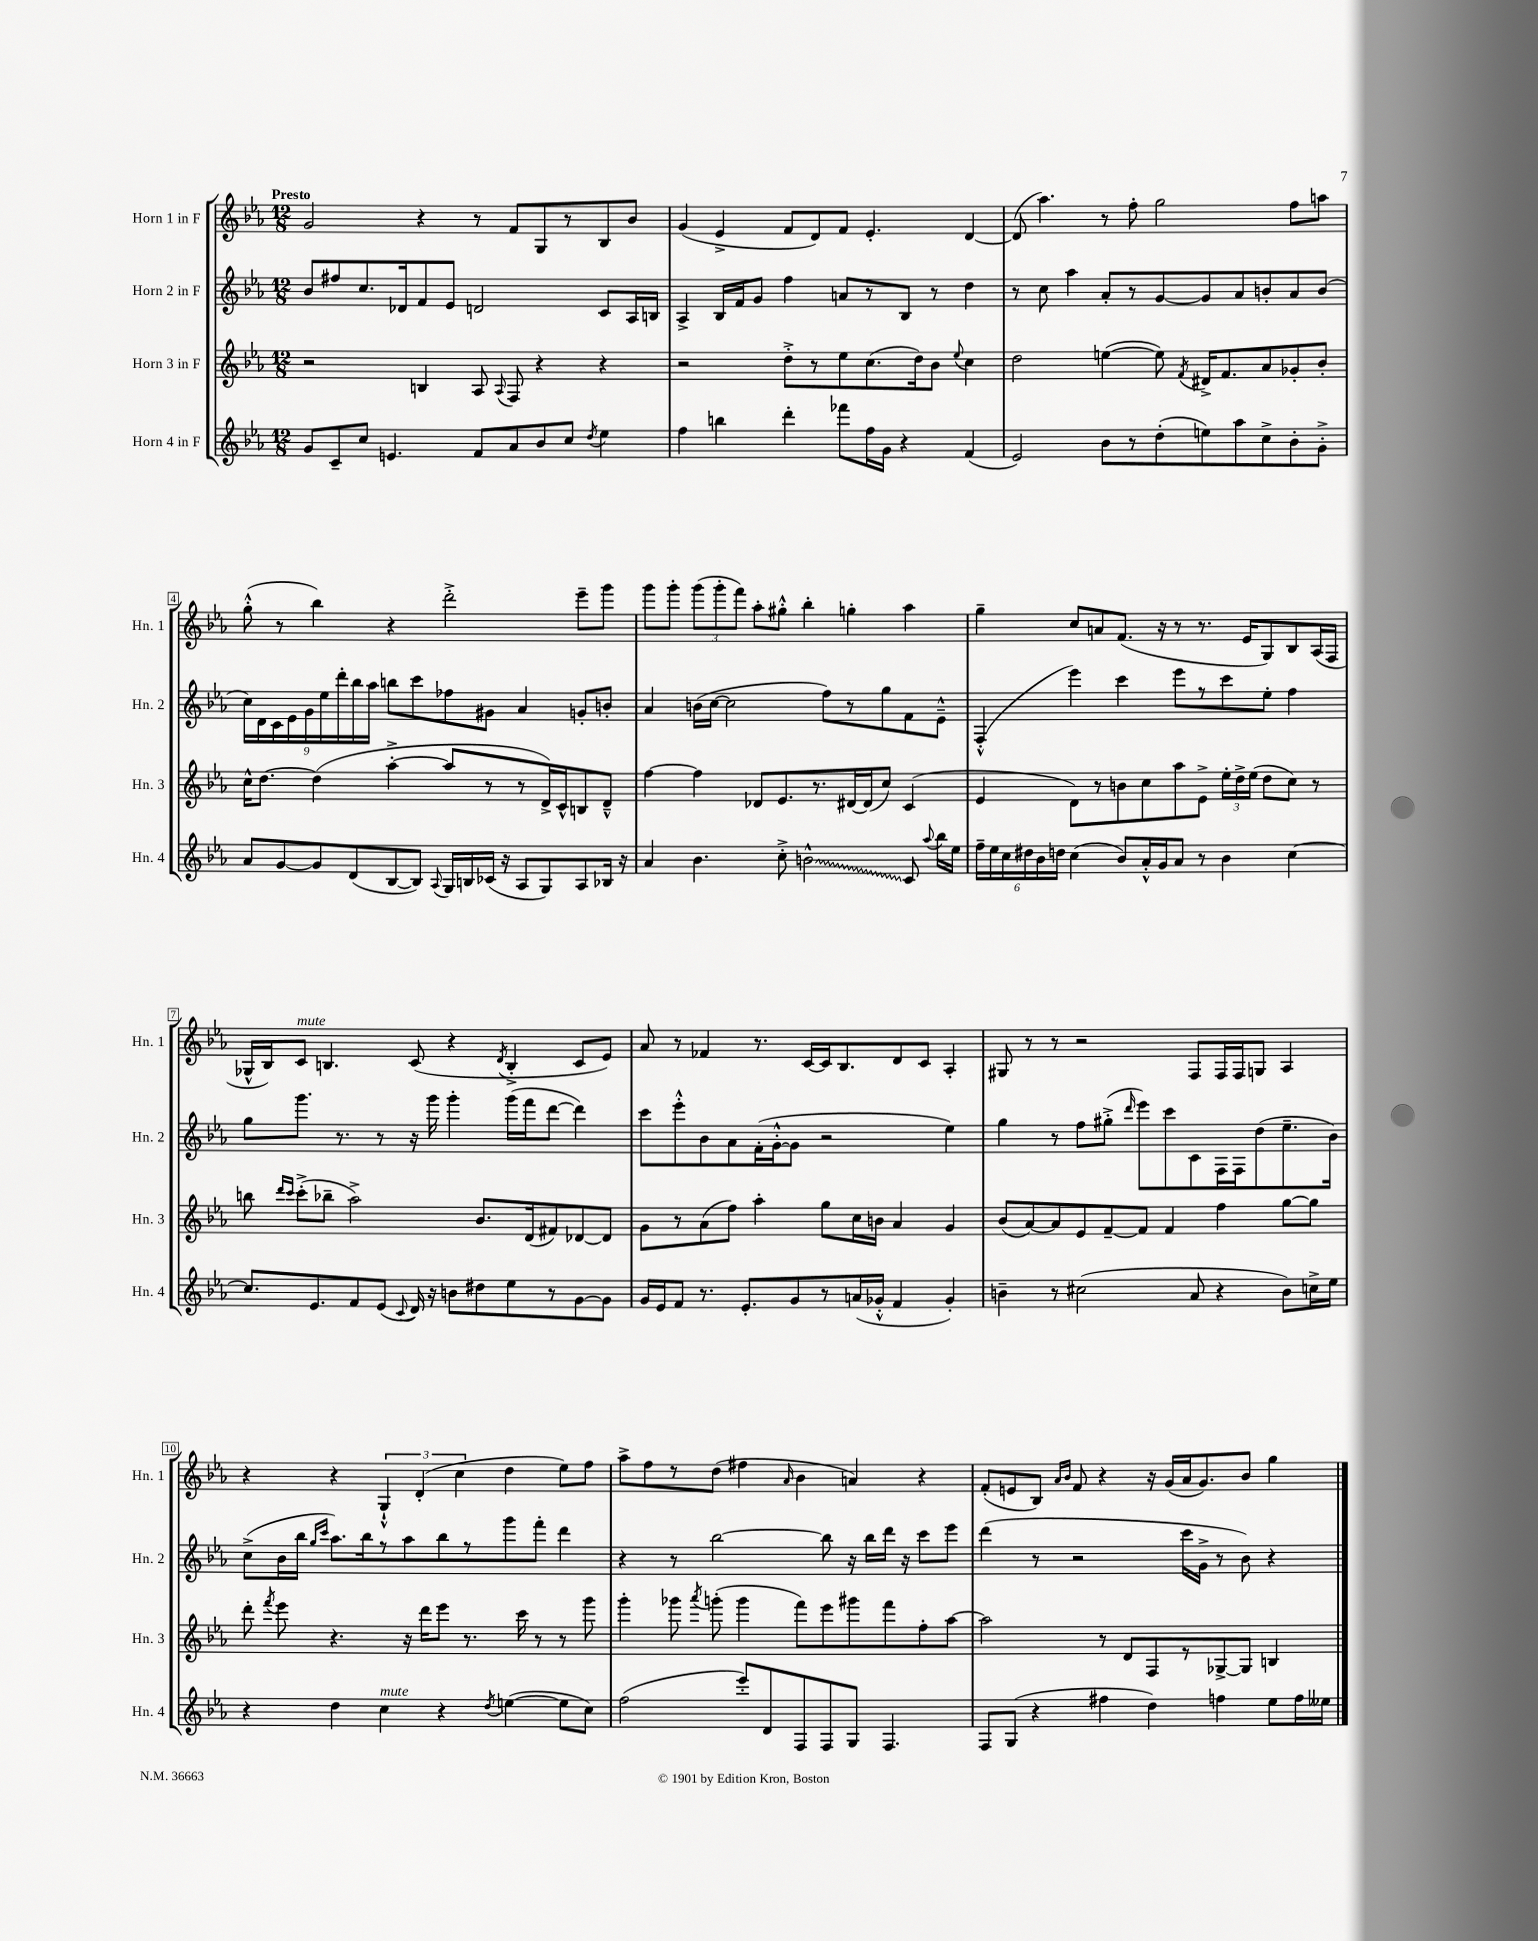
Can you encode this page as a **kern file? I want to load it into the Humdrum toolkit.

**kern	**kern	**kern	**kern
*staff4	*staff3	*staff2	*staff1
*clefG2	*clefG2	*clefG2	*clefG2
*k[b-e-a-]	*k[b-e-a-]	*k[b-e-a-]	*k[b-e-a-]
*M12/8	*M12/8	*M12/8	*M12/8
8g	2r	8b-	2g
8c~	.	8ff#	.
8cc	.	8.cc	.
4.e	.	.	.
.	.	16d-	.
.	4B	8f	4r
.	.	8e-	.
8f	8A-	2d	8r
.	8qqA-	.	.
8a-	8F	.	8f
8b-	4r	.	8G
8cc	.	.	8r
8qdd	.	.	.
4ee-	4r	8c	8B-
.	.	16A-	8b-
.	.	16B	.
=	=	=	=
4ff	2r	4A-^	(4g
4bb	.	16B-	4e-^
.	.	16f	.
.	.	8g	.
4ddd'	8dd'^	4ff	8f
.	8r	.	8d)
8fff-	8ee-	8a	8f
16ff	(8.cc	8r	4.e-'
16g	.	.	.
4r	.	8B-	.
.	16dd)	.	.
.	8b-	8r	.
.	8qqee-	.	.
(4f	4cc	4dd	[4d
=	=	=	=
2e-)	2dd	8r	(8d]
.	.	8cc	4.aa-)
.	.	4aa-	.
8b-	([4ee	8a-'	8r
8r	.	8r	8ff'
(8dd'	8ee])	[8g	2gg
.	8qf	.	.
8ee)	16d#^	8g]	.
.	8.f	.	.
8aa-	.	8a-	.
8cc^	8a-	8b'	.
8b-'	8g-'	8a-	8ff
8g'^	8b-'	(8b	8aa
=	=	=	=
8a-	16cc^^	18cc)	(8gg'^^
.	.	18d	.
.	[8.dd	.	.
.	.	18c	.
[8g	.	.	8r
.	.	18e-	.
.	.	18g	.
8g]	(4dd]	.	4bb-)
.	.	18ee-	.
.	.	18ddd'	.
(8d	.	.	.
.	.	18bb-	.
.	.	18aa-	.
[8B-	[4aa-'^	8bb	4r
8B-])	.	8ccc	.
8qqA-	.	.	.
16G	8aa-]	8ff-	2ddd'^
16B	.	.	.
(16c-	8r	8g#	.
16r	.	.	.
8A-	8r	4a-	.
8G)	16d^)	.	.
.	16c^^	.	.
8A-	8B	8g'	8eee-~
16B-	8d~^^	8b'	8ggg
16r	.	.	.
=	=	=	=
4a-	[4ff	4a-	8ggg
.	.	.	8ggg'
4.b-	4ff]	(16b	(12ggg
.	.	[16cc	.
.	.	.	12ggg'
.	.	2cc]	.
.	.	.	12fff)
.	8d-	.	8aa-'
8cc'^	8.e-	.	8gg#'^^
2b^^	.	.	4bb-'
.	8.r	.	.
.	.	8ff)	.
.	[16d#	8r	4gg'
.	(16d#]	.	.
.	8cc)	8gg	.
8c	(4c	8f	4aa-
8qqaa-	.	.	.
16bb-	.	8e-~^^	.
16ee-	.	.	.
=	=	=	=
24ff~	4e-	(4F'^^	4gg~
24ee-	.	.	.
24cc	.	.	.
24dd#	.	.	.
24b-	.	.	.
24dd	.	.	.
(4cc	8d)	4eee-)	8cc
.	8r	.	8a
8b-)	8b	4ccc	(8.f
16a-'^^	8cc	.	.
16g	.	.	16r
8a-	8aa-	8eee-	8r
8r	8e-^	8r	8.r
4b-	24ee-'	8ccc	.
.	24dd^	.	.
.	.	.	16e-
.	(24ee-	.	.
.	8dd	8ee-'	8G)
[4cc	8cc)	4ff	8B-
.	8r	.	(16A-
.	.	.	16F
=	=	=	=
8.cc]	8bb	8gg	16G-^^
.	.	.	16B-)
.	16qqddd	.	.
.	16qqccc	.	.
.	(8ccc'^	8.ggg	8c
8.e-	.	.	.
.	8bb-~	.	4.B
.	.	8.r	.
8f	2aa-^)	.	.
(8e-	.	8r	.
8qqc	.	.	.
16d)	.	16r	(8c
16r	.	16ggg	.
8b	.	4ggg'	4r
8dd#	8.b-	.	.
.	.	.	8qd
8ee-	.	(16ggg	4B'^
.	(16d	16fff	.
8r	8f#)	[8ddd	.
[8g	[8d-	4ddd])	8c
8g]	8d-]	.	8e-)
=	=	=	=
16g	8g	8ccc	8a-
16e-	.	.	.
8f	8r	8eee-'^^	8r
8.r	(8a-	8b-	4f-
.	8ff)	8a-	.
8.e-'	.	.	.
.	4aa-'	(16f'	8.r
.	.	[16g'^^	.
8g	.	8g]	.
.	.	.	[16c
8r	8gg	2r	16c]
.	.	.	8.B-
(16a	16cc	.	.
16g-'^^	16b	.	.
4f	4a-	.	8d
.	.	.	8c
4g-')	4g	4ee-)	4A-'
=	=	=	=
4b~	(8b-	4gg	8G#
.	[8a-)	.	8r
8r	8a-]	8r	8r
(2cc#	8e-	8ff	2r
.	[8f~	(8gg#'^	.
.	.	16qqddd	.
.	8f]	8eee-)	.
.	4f	8ccc	.
8a-	.	8c	8F
4r	4ff	16F	16F
.	.	16F	16F
.	.	(8dd	8G
8b)	[8gg	8.ee-~	4A-
16cc^	8gg]	.	.
16ee-	.	16b-)	.
=	=	=	=
4r	8ddd'	(8cc^	4r
.	8qfff	.	.
.	8eee-	16b-	.
.	.	16bb-	.
.	.	16qqgg	.
.	.	16qqccc	.
4dd	4.r	8.aa-)	4r
.	.	16bb-	.
4cc	.	8r	6G`^^
.	16r	8aa-	.
.	.	.	(6d'
.	16ddd	.	.
4r	8eee-	8bb-	.
.	.	.	6cc
.	8.r	8r	.
8qdd	.	.	.
([4ee	.	8ggg	4dd
.	16ccc	.	.
.	8r	8fff'	.
8ee]	8r	4ddd	8ee-)
8cc)	8ggg	.	8ff
=	=	=	=
(2ff	4ggg'	4r	8aa-^
.	.	.	8ff
.	8ggg-	8r	8r
.	8qaaa-	.	.
.	(8ggg'	[2bb-	(8dd
8eee-')	4ggg	.	4ff#
8d	.	.	.
.	.	.	16qqa-
8F	8fff)	.	4b-
8F	8eee-	8bb-]	.
8G	8ggg#	16r	4a)
.	.	16bb-	.
4.F	8fff	16ddd	.
.	.	16r	.
.	8ff'	8ccc	4r
.	[8aa-	8eee-	.
=	=	=	=
8F	2aa-]	(4ddd	(8f'
(8G	.	.	8e
4r	.	8r	8B-)
.	.	.	16qqa-
.	.	.	16qqb-
.	.	2r	8f
4ff#	8r	.	4r
.	8d	.	.
4dd)	8F	.	16r
.	.	.	(16g
.	8r	16ccc	16a-
.	.	16g^	8.g)
4ff	[8G-^	8r	.
.	8G-]	8b-)	8b-
8ee-	4B	4r	4gg
16ff	.	.	.
16ee--	.	.	.
==	==	==	==
*-	*-	*-	*-
